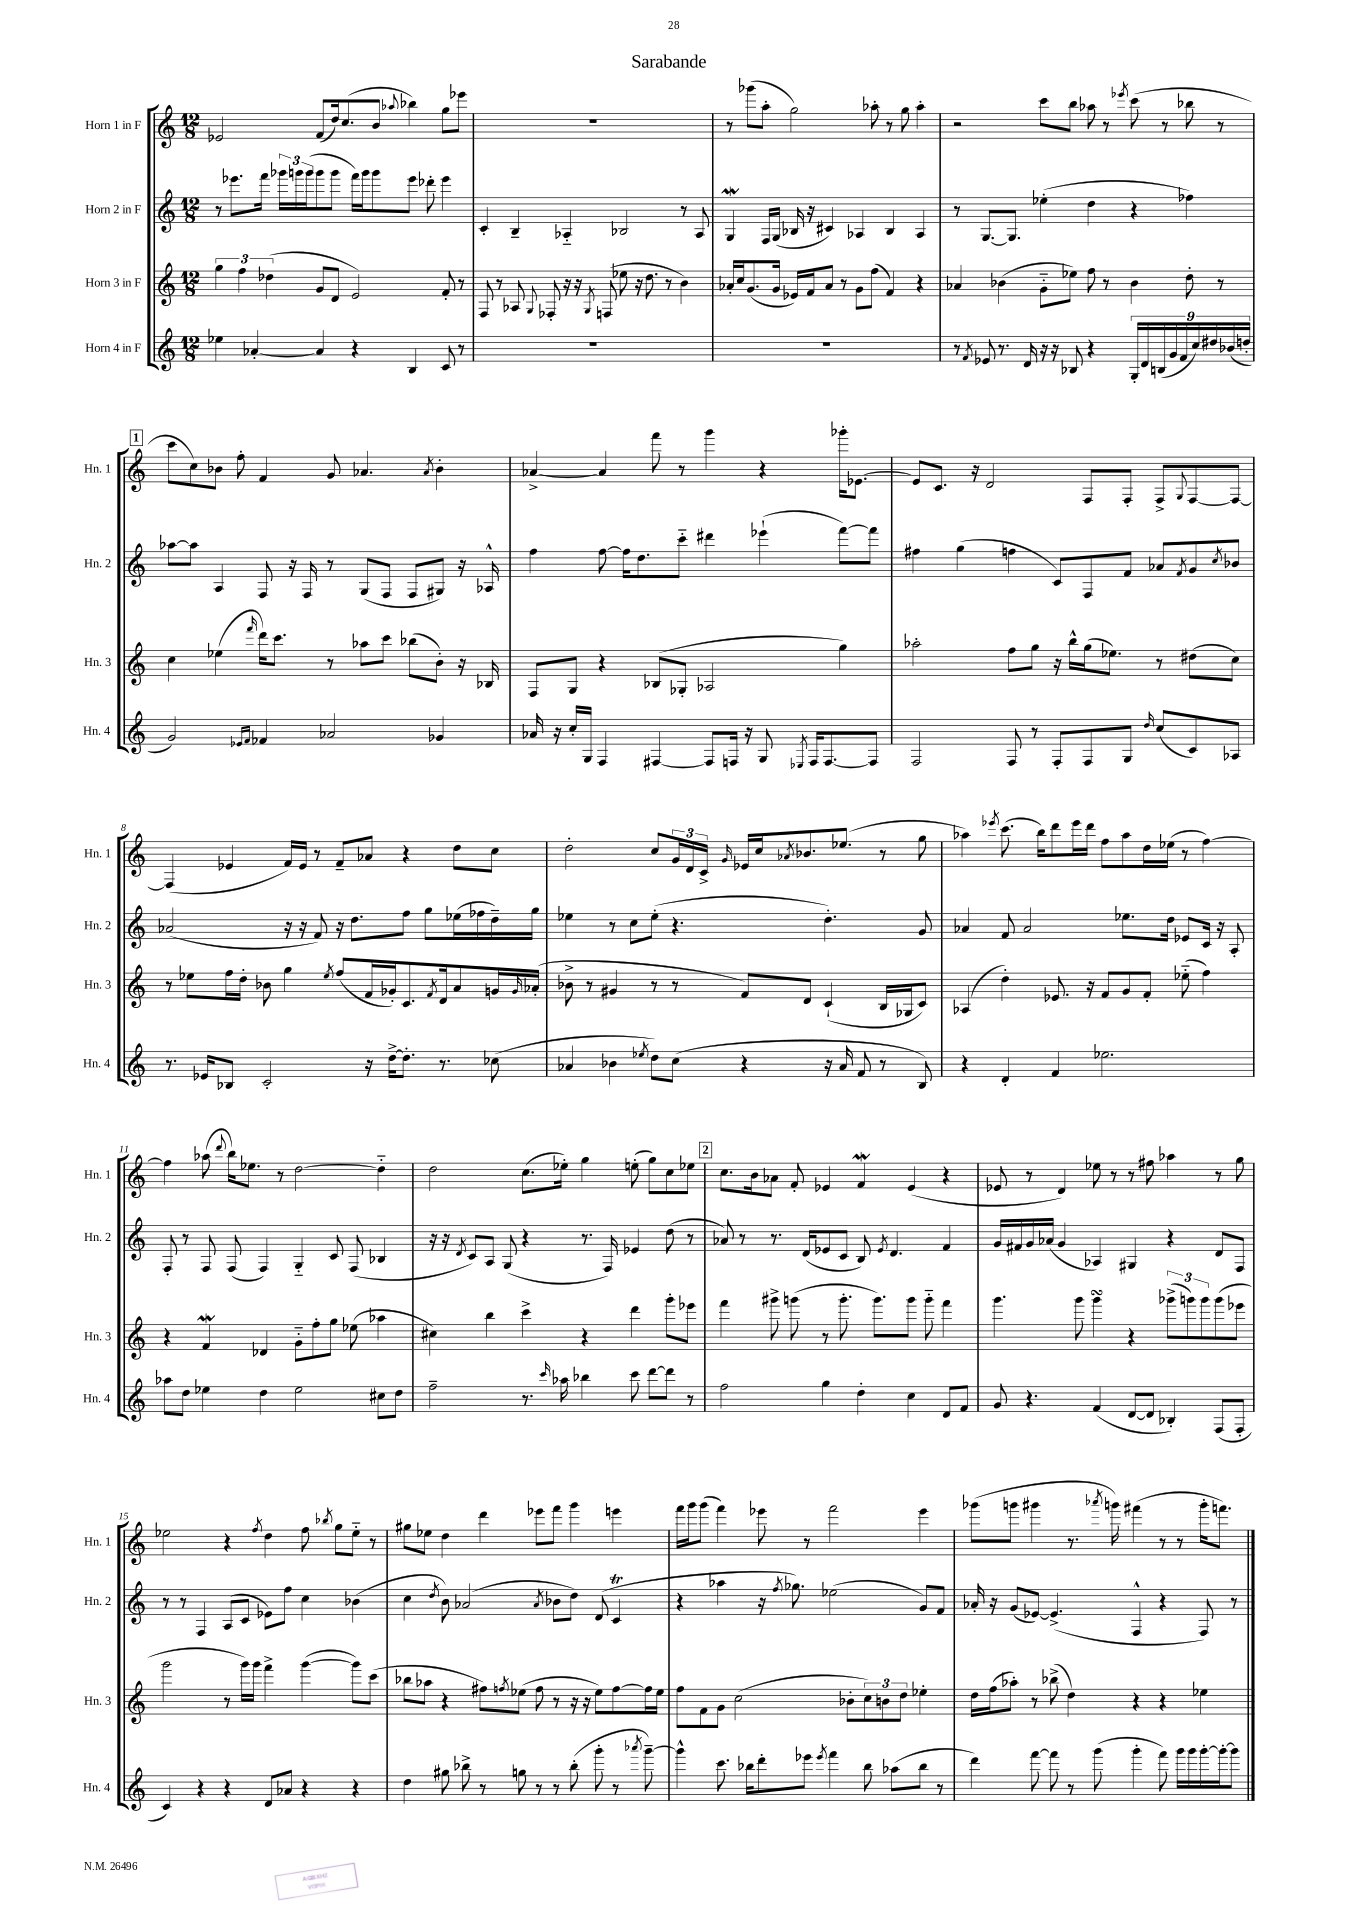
\header { title = "Sarabande" }
<<
\new StaffGroup <<
\new Staff = "s0" \with { instrumentName = "Horn 1 in F" shortInstrumentName = "Hn. 1" } {
    \clef treble \key c \major \numericTimeSignature \time 12/8
    ees'2 f'8( d''16) c''8.( b'8 \appoggiatura { aes''8 } bes''4) g''8 ees'''8 |
    R1. |
    r8 ges'''8( a''8-. g''2) aes''8-. r8 g''8 aes''4-. |
    r2 c'''8 b''8 aes''8 r8 \acciaccatura { ees'''8 } c'''8( r8 bes''8 r8 |
    \mark \markup { \box "1" } c'''8 c''8) bes'8 f''8-. f'4 g'8 aes'4. \acciaccatura { aes'8 } bes'4-. |
    aes'4~-> aes'4 f'''8 r8 g'''4 r4 ges'''16-. ees'8.~ |
    ees'8 c'8. r16 d'2 f8 f8-. f8-> \appoggiatura { g8 } f8~ f8~ |
    f4( ees'4 f'16) ees'16 r8 f'8-- aes'8 r4 d''8 c''8 |
    d''2-. c''8 \tuplet 3/2 { g'16 d'16 c'16-> } \grace { g'16 } ees'16 c''16 \acciaccatura { aes'8 } bes'8. ees''8.( r8 g''8 |
    aes''4) \acciaccatura { ees'''8 } c'''8.( b''16) d'''8 ees'''16 d'''16 f''8 aes''8 d''16 ees''16( r8 f''4~) |
    f''4 aes''8( \appoggiatura { d'''8 } b''16) ees''8. r8 d''2~ d''4-_ |
    d''2 c''8.( ees''16-.) g''4 e''8-.( g''8) c''8 ees''8 |
    \mark \markup { \box "2" } c''8. b'16 aes'8 f'8-. ees'4 f'4\mordent ees'4( r4 |
    ees'8 r8 d'4) ees''8 r8 r8 fis''8 aes''4 r8 g''8 |
    ees''2 r4 \acciaccatura { f''8 } d''4 f''8 \acciaccatura { bes''8 } g''8 ees''8-_ r8 |
    gis''8 ees''8 d''4 d'''4 ees'''8 f'''8 g'''4 e'''4 |
    f'''16 g'''16 g'''8( f'''4) ees'''8 r8 f'''2 ees'''4 |
    ges'''8( g'''8 gis'''4 r8. \acciaccatura { aes'''8 } g'''16) fis'''4( r8 r8 g'''16-. f'''8.) \bar "|." |
}
\new Staff = "s1" \with { instrumentName = "Horn 2 in F" shortInstrumentName = "Hn. 2" } {
    \clef treble \key c \major \numericTimeSignature \time 12/8
    r8 ees'''8. f'''16 \tuplet 3/2 { ges'''16 g'''16 g'''16( } g'''8 g'''8 f'''16) g'''16 g'''8 ees'''8 des'''8-. ees'''4 |
    c'4-. b4-- aes4-_ bes2 r8 aes8 |
    g4\mordent f16 g16( bes16 r16 cis'4) aes4 bes4 aes4 |
    r8 g8.~ g8. ees''4-.( d''4 r4 fes''4) |
    \mark \markup { \box "1" } aes''8~ aes''8 a4 f8 r16 f16 r8 g8( f8 f8 gis8) r16 aes16-^ |
    f''4 f''8~ f''16 d''8. c'''8-_ dis'''4 ees'''4-!( f'''8~) f'''8 |
    fis''4 g''4( f''4 c'8) f8 f'8 aes'8 \acciaccatura { f'8 } g'8 \acciaccatura { c''8 } bes'8 |
    aes'2( r16 r16 f'8) r16 d''8. f''8 g''8 ees''16( fes''16 d''16--) g''16 |
    ees''4 r8 c''8 ees''8-.( r4. d''4.-.) g'8 |
    aes'4 f'8 aes'2 ees''8. d''16 ees'8 c'16 r16 a8-. |
    f8-. r8 f8 f8( f4) g4-_ c'8 f8( bes4 |
    r16 r16 \acciaccatura { d'8 } c'8) a8 g8( r4 r8. f16) ees'4 d''8( r8 |
    \mark \markup { \box "2" } aes'8) r8 r8. d'16( ees'8 c'8 b8) \acciaccatura { ees'8 } d'4. f'4 |
    g'16 fis'16 g'16 aes'16( g'4 aes4) gis4 r4 d'8 f8 |
    r8 r8 f4 a8( c'8 ees'8) f''8 c''4 bes'4( |
    c''4 \acciaccatura { d''8 } b'8) aes'2( \acciaccatura { aes'8 } bes'8 d''8) d'8( c'4\trill |
    r4 aes''4 r16 \acciaccatura { f''8 } ges''8.) ees''2( g'8) f'8 |
    aes'16-. r16 g'8( ees'8~) ees'4.->( f4-^ r4 f8) r8 \bar "|." |
}
\new Staff = "s2" \with { instrumentName = "Horn 3 in F" shortInstrumentName = "Hn. 3" } {
    \clef treble \key c \major \numericTimeSignature \time 12/8
    \tuplet 3/2 { g''4 f''4 des''4( } g'8 d'8 e'2) f'8-. r8 |
    f8 r8 aes8 \appoggiatura { g8 } fes8-. r16 r16 \acciaccatura { g8 } f8( ees''8 r16 d''8. r8 b'4) |
    aes'16-. c''16 g'8.( g'16 ees'16) f'16 aes'8 r8 g'8 f''8( f'4) r4 |
    aes'4 bes'4( g'8-_ ees''8) f''8 r8 bes'4 d''8-. r8 |
    \mark \markup { \box "1" } c''4 ees''4( \grace { f'''16 } d'''16) c'''8. r8 aes''8 c'''8 bes''8( b'8-.) r16 bes16 |
    f8 g8 r4 bes8( ges8-. aes2 g''4) |
    aes''2-. f''8 g''8 r16 b''16-^ g''16( ees''8.) r8 dis''8( c''8) |
    r8 ees''8 f''16 d''16-. bes'8 g''4 \acciaccatura { ees''8 } f''8( f'16 ges'16-.) c'8. \acciaccatura { f'8 } d'16 a'8 g'16 \grace { g'16 } aes'16-.( |
    bes'8-> r8 gis'4 r8 r8 f'8) d'8 c'4-!( b16 ges16 c'8) |
    aes4( d''4-.) ees'8. r16 f'8 g'8 f'8-. ees''8-_( f''4) |
    r4 f'4\mordent des'4 g'8-_ f''8-. g''8 ees''8( aes''4 |
    cis''4) b''4 c'''4-> r4 d'''4 g'''8-. ees'''8 |
    \mark \markup { \box "2" } f'''4 gis'''8-> g'''8( r8 g'''8.-. g'''8.) g'''8 g'''8-_ f'''4 |
    g'''4. g'''8 g'''4\turn r4 \tuplet 3/2 { ges'''8->( g'''8) g'''8 } g'''8( ees'''8 |
    g'''2 r8 g'''16) g'''16 f'''4-> g'''4~( g'''8) c'''8( |
    bes''8 aes''8 r4 fis''8) \acciaccatura { f''8 } ees''8( f''8 r8 r16 r16 ees''8) f''8~ f''16 ees''16 |
    f''8 f'8 g'8 c''2( bes'8-. \tuplet 3/2 { c''8) b'8 d''8 } ees''4-. |
    d''16 f''16( aes''8-.) r8 bes''8->( d''4) r4 r4 ees''4 \bar "|." |
}
\new Staff = "s3" \with { instrumentName = "Horn 4 in F" shortInstrumentName = "Hn. 4" } {
    \clef treble \key c \major \numericTimeSignature \time 12/8
    ees''4 aes'4~-. aes'4 r4 b4 c'8 r8 |
    R1. |
    R1. |
    r8 \acciaccatura { f'8 } ees'8 r8. d'16 r16 r16 bes8 r4 \tuplet 9/8 { g16-. d'16 b16( g'16 f'16 c''16) dis''16 bes'16( d''16-. } |
    \mark \markup { \box "1" } g'2) \grace { ees'16 f'16 } fes'4 aes'2 ges'4 |
    aes'16 r16 c''16-. g16 f4 fis4~ fis8 f16 r16 g8 \acciaccatura { ees8 } f16 f8.~ f8 |
    f2 f8 r8 f8-. f8 g8 \grace { d''16 } c''8( c'8) aes8 |
    r8. ees'16 bes8 c'2-. r16 d''16~-> d''8.-. r8. ces''8( |
    aes'4 bes'4 \acciaccatura { ees''8 } d''8) c''8( r4 r16 aes'16 f'8 r8 b8) |
    r4 d'4-. f'4 ees''2. |
    aes''8 d''8 ees''4 d''4 ees''2 cis''8 d''8 |
    f''2-- r8. \grace { c'''16 } aes''16 bes''4 c'''8 d'''8~ d'''8 r8 |
    \mark \markup { \box "2" } f''2 g''4 d''4-. c''4 d'8 f'8 |
    g'8 r4. f'4( d'8~ d'8 bes4-.) f8( f8-. |
    c'4) r4 r4 d'8 aes'8 r4 r4 |
    d''4 gis''8 bes''8-> r8 g''8 r8 r8 bes''8-.( g'''8-. r8 \acciaccatura { aes'''8 } g'''8~--) |
    g'''4-^ c'''8. bes''16 d'''8-. ees'''8 \acciaccatura { ees'''8 } f'''4 bes''8 aes''8( bes''8 r8 |
    d'''4) f'''8~ f'''8 r8 g'''8( g'''4-. f'''8) g'''16 g'''16 g'''16~-. g'''16~-. g'''8 \bar "|." |
}
>>
>>
